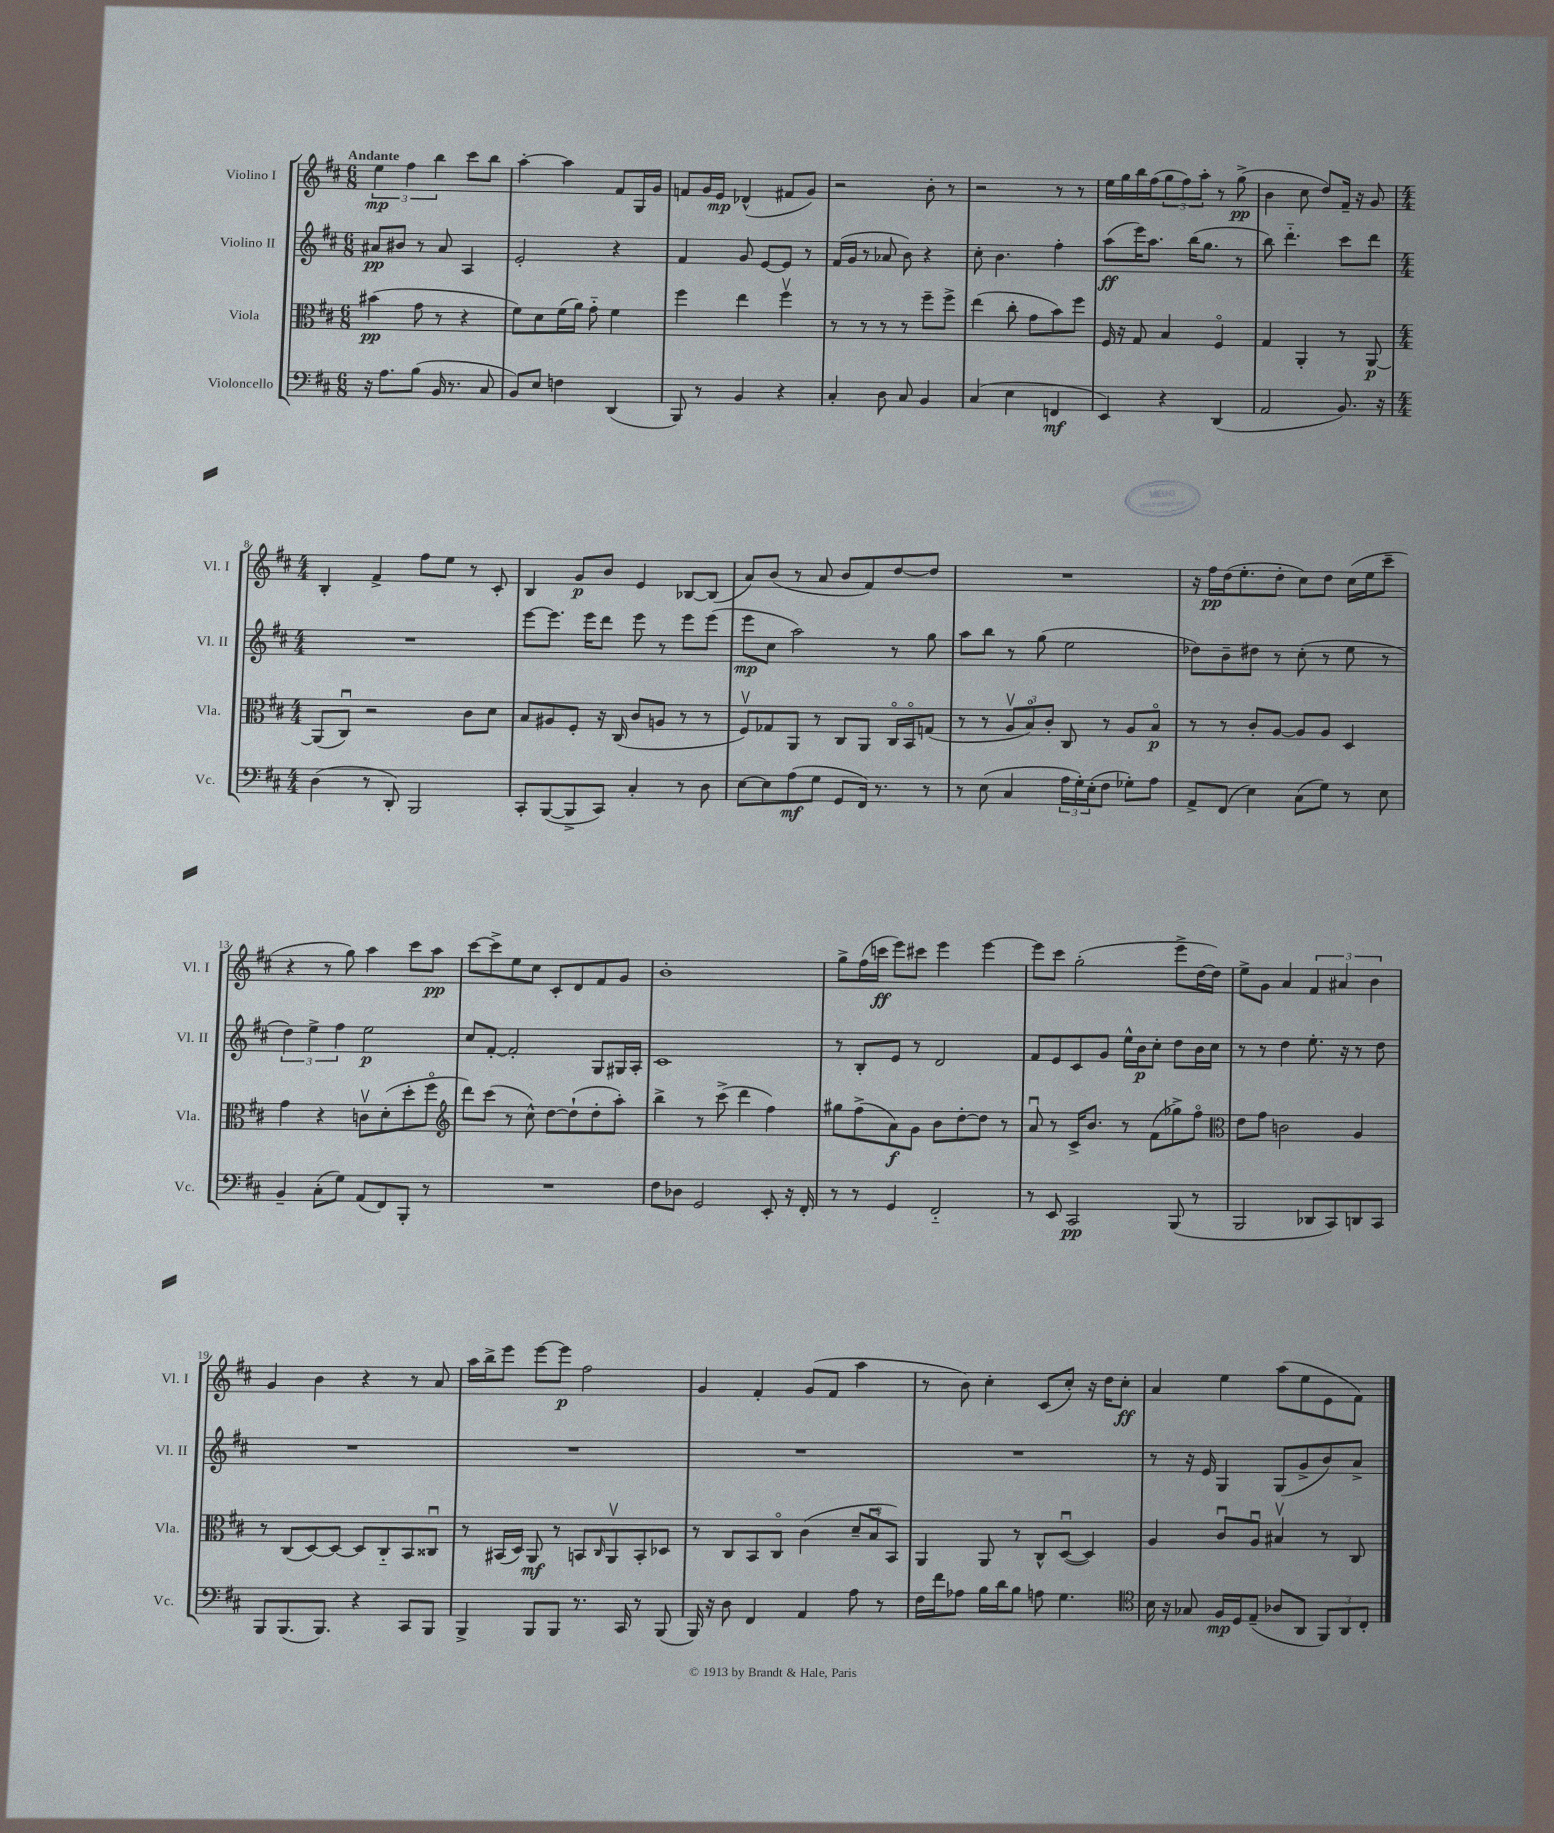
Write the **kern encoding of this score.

**kern	**dynam	**kern	**dynam	**kern	**dynam	**kern	**dynam
*part4	*part4	*part3	*part3	*part2	*part2	*part1	*part1
*staff4	*staff4	*staff3	*staff3	*staff2	*staff2	*staff1	*staff1
*I"Violoncello	*	*I"Viola	*	*I"Violino II	*	*I"Violino I	*
*I'Vc.	*	*I'Vla.	*	*I'Vl. II	*	*I'Vl. I	*
*clefF4	*	*clefC3	*	*clefG2	*	*clefG2	*
*k[f#c#]	*	*k[f#c#]	*	*k[f#c#]	*	*k[f#c#]	*
*M6/8	*	*M6/8	*	*M6/8	*	*M6/8	*
=1	=1	=1	=1	=1	=1	=1	=1
!	!	!	!	!	!	!LO:TX:a:B:t=Andante	!
16r	.	(4b#X\	pp	8a#X/L	pp	6ee\	mp
8.A\L	.	.	.	.	.	.	.
.	.	.	.	8b#X/J	.	.	.
.	.	.	.	.	.	6ff#\	.
(8B\J	.	8g\	.	8r	.	.	.
.	.	.	.	.	.	6bb\	.
16BB/	.	8r	.	8a#/	.	.	.
8.r	.	.	.	.	.	.	.
.	.	4r	.	4A/	.	8ccc#\L	.
8C#/	.	.	.	.	.	8bb\J	.
=2	=2	=2	=2	=2	=2	=2	=2
8BB/L)	.	8f#\L)	.	2e'/	.	[4aa'\	.
8E/J	.	8d\	.	.	.	.	.
4Fn\	.	(16f#\L	.	.	.	4aa\]	.
.	.	16a\JJ)	.	.	.	.	.
.	.	8g\	.	.	.	.	.
(4DD/	.	4f#\	.	4r	.	8f#/L	.
.	.	.	.	.	.	16G/L	.
.	.	.	.	.	.	16g/JJ	.
=3	=3	=3	=3	=3	=3	=3	=3
8BBB/)	.	4ff#\	.	4f#/	.	8fn/L	.
8r	.	.	.	.	.	16g/L	.
.	.	.	.	.	.	16e/JJ	mp
4BB/	.	4ee\	.	8g/	.	(4d-X^^/	.
.	.	.	.	[8e/L	.	.	.
4r	.	4ff#v\	.	8e/J]	.	8f#X/L	.
.	.	.	.	8r	.	8g/J)	.
=4	=4	=4	=4	=4	=4	=4	=4
4C#'/	.	8r	.	(16f#/LL	.	2r	.
.	.	.	.	16g/JJ	.	.	.
.	.	8r	.	8r	.	.	.
8D\	.	8r	.	8a-X/	.	.	.
8C#/	.	8r	.	8b\)	.	.	.
4BB/	.	8ff#~\L	.	4r	.	8b'\	.
.	.	8ff#^\J	.	.	.	8r	.
=5	=5	=5	=5	=5	=5	=5	=5
(4C#/	.	(4ee\	.	8cc#'\	.	2r	.
.	.	.	.	4.b\	.	.	.
4E\	.	8cc#'\	.	.	.	.	.
.	.	8g\L	.	.	.	.	.
4FFn/	mf	8b\)	.	4ff#'\	.	8r	.
.	.	8ff#\J	.	.	.	8r	.
=6	=6	=6	=6	=6	=6	=6	=6
4EE/)	.	16F#/	.	(8aa\L	ff	16ee\LL	.
.	.	16r	.	.	.	16gg\	.
.	.	8G/	.	16eee\K)	.	16bb\	.
.	.	.	.	8.aa\J	.	(16ff#\J	.
4r	.	4B/	.	.	.	12gg\	.
.	.	.	.	.	.	12ff#\)	.
.	.	.	.	(16bb\KL	.	.	.
.	.	.	.	.	.	12aa'\J	.
.	.	.	.	8.gg\J	.	.	.
(4DD/	.	4F#/	.	.	.	8r	.
.	.	.	.	8r	.	(8gg^\	pp
=7	=7	=7	=7	=7	=7	=7	=7
2AA/	.	4G/	.	8bb\)	.	4b\	.
.	.	.	.	4.ddd\	.	.	.
.	.	4AA'/	.	.	.	8cc#\	.
.	.	.	.	.	.	8dd/L)	.
8.BB/)	.	8r	.	8ccc#\L	.	16f#~/Jk	.
.	.	.	.	.	.	16r	.
.	.	[8AA/	p	8ddd\J	.	8g/	.
16r	.	.	.	.	.	.	.
!!LO:LB:g=z
=8	=8	=8	=8	=8	=8	=8	=8
*M4/4	*	*M4/4	*	*M4/4	*	*M4/4	*
(4D\	.	(8AA/L]	.	1r	.	4B'/	.
.	.	8C#u/J)	.	.	.	.	.
8r	.	2r	.	.	.	4f#^/	.
8DD'/)	.	.	.	.	.	.	.
2BBB/	.	.	.	.	.	8ff#\L	.
.	.	.	.	.	.	8ee\J	.
.	.	8c#\L	.	.	.	8r	.
.	.	8d\J	.	.	.	8c#'/	.
=9	=9	=9	=9	=9	=9	=9	=9
8CC#'/L	.	8B/L	.	[8eee\L	.	4B/	.
([8BBB/	.	8A#X/	.	8.eee\J]	.	.	.
8BBB^/]	.	8F#'/J	.	.	.	8g/L	p
.	.	.	.	16eee\KL	.	.	.
8CC#/J)	.	16r	.	8ddd\J	.	8b/J	.
.	.	(16C#/	.	.	.	.	.
4C#'/	.	8c#/L	.	8eee\	.	4e/	.
.	.	8An/J	.	8r	.	.	.
8r	.	8r	.	8eee\L	.	[8B-X/L	.
8D\	.	8r	.	(8eee\J	.	(8B-/J]	.
=10	=10	=10	=10	=10	=10	=10	=10
[8E\L	.	8F#v/L)	.	8eee\L	mp	8a/L)	.
8E\]	.	8G-X/	.	8cc#\J	.	(8b/J	.
(8A\	mf	8AA/J	.	2aa\)	.	8r	.
8G\J	.	8r	.	.	.	8a/	.
8GG/L	.	8C#/L	.	.	.	8b/L	.
16FF#/Jk)	.	8AA/J	.	.	.	8f#/)	.
8.r	.	.	.	.	.	.	.
.	.	16C#/LL	.	8r	.	[8dd/	.
.	.	16BB/J	.	.	.	.	.
8r	.	(8Gn/J	.	8gg\	.	8dd/J]	.
=11	=11	=11	=11	=11	=11	=11	=11
8r	.	8r	.	8aa\L	.	1r	.
(8E\	.	8r	.	8bb\J	.	.	.
4C#/	.	12Av/L	.	8r	.	.	.
.	.	12B/)	.	.	.	.	.
.	.	.	.	(8gg\	.	.	.
.	.	12c#'/J	.	.	.	.	.
24A\LL	.	8C#/	.	2ee\	.	.	.
24G'\)	.	.	.	.	.	.	.
(24E'\J	.	.	.	.	.	.	.
8F#\J	.	8r	.	.	.	.	.
8G-X'\L)	.	8A/L	.	.	.	.	.
8A\J	.	8B/J	p	.	.	.	.
=12	=12	=12	=12	=12	=12	=12	=12
8AA^/L	.	8r	.	8dd-X\L)	.	16r	.
.	.	.	.	.	.	16ff#\LL	pp
(8FF#/J	.	8r	.	8b~\	.	(16dd\J	.
.	.	.	.	.	.	8.ee'\	.
4E\)	.	8c#'/L	.	8dd#X\J	.	.	.
.	.	[8A/J	.	8r	.	8dd'\J	.
(8C#\L	.	8A/L]	.	(8cc#'\	.	8cc#\L)	.
8G\J)	.	8A/J	.	8r	.	8dd\J	.
8r	.	4D/	.	8ee\	.	(16cc#\LL	.
.	.	.	.	.	.	16ee\J	.
8E\	.	.	.	8r	.	8ccc#~\J	.
!!LO:LB:g=z
=13	=13	=13	=13	=13	=13	=13	=13
4BB~/	.	4g\	.	6dd\)	.	4r	.
.	.	.	.	6ee^\	.	.	.
(8C#'\L	.	4r	.	.	.	8r	.
.	.	.	.	6ff#\	.	.	.
8G\J)	.	.	.	.	.	8gg\)	.
(8AA/L	.	8cnv\L	.	2ee\	p	4aa\	.
8FF#/)	.	(8d'\	.	.	.	.	.
8BBB'/J	.	8dd'\	.	.	.	8ccc#\L	.
8r	.	8ff#\J	.	.	.	8aa\J	pp
=14	=14	=14	=14	=14	=14	=14	=14
*	*	*clefG2	*	*	*	*	*
1r	.	8ddd\L)	.	8cc#/L	.	[8ccc#\L	.
.	.	(8ccc#\J	.	[8f#'/J	.	8ccc#^\]	.
.	.	8r	.	2f#'/]	.	8ee\	.
.	.	8cc#^^\)	.	.	.	8cc#\J	.
.	.	[8dd\L	.	.	.	8c#'/L	.
.	.	(8dd`\]	.	.	.	8d/	.
.	.	8dd'\	.	8G/L	.	8f#/	.
.	.	8aa'\J)	.	16G#X/L	.	8g/J	.
.	.	.	.	16A'/JJ	.	.	.
=15	=15	=15	=15	=15	=15	=15	=15
8F#\L	.	4bb^\	.	1c#	.	1b'	.
8D-X\J	.	.	.	.	.	.	.
2GG/	.	8r	.	.	.	.	.
.	.	(8ccc#^\	.	.	.	.	.
.	.	4ddd\	.	.	.	.	.
8EE'/	.	4ff#\)	.	.	.	.	.
16r	.	.	.	.	.	.	.
16FF#'/	.	.	.	.	.	.	.
=16	=16	=16	=16	=16	=16	=16	=16
8r	.	8gg#X\L	.	8r	.	8gg^\L	.
8r	.	(8ff#^\	.	8B'/L	.	(16ff#\L	.
.	.	.	.	.	.	16cccn\JJ	ff
4GG/	.	8a\)	f	8e/J	.	8eee\L)	.
.	.	8g\J	.	8r	.	8ccc#X\J	.
2FF#/	.	8b\L	.	2d/	.	4eee\	.
.	.	[8dd'\	.	.	.	.	.
.	.	8dd\J]	.	.	.	[4eee\	.
.	.	8r	.	.	.	.	.
=17	=17	=17	=17	=17	=17	=17	=17
8r	.	8au/	.	8f#/L	.	8eee\L]	.
8EE/	.	8r	.	8e/	.	8ccc#\J	.
2CC#/	pp	16c#^/KL	.	8c#/	.	(2gg'\	.
.	.	8.b/J	.	.	.	.	.
.	.	.	.	8g/J	.	.	.
.	.	8r	.	16ee^^\LL	.	.	.
.	.	.	.	16b\J	p	.	.
.	.	(8f#\L	.	8cc#'\J	.	.	.
(8BBB/	.	8gg-X^\)	.	8dd\L	.	8eee^\L	.
8r	.	8ff#\J	.	16b\L	.	[16dd\L	.
.	.	.	.	16cc#\JJ	.	16dd\JJ])	.
=18	=18	=18	=18	=18	=18	=18	=18
*	*	*clefC3	*	*	*	*	*
2BBB/	.	8e\L	.	8r	.	8ee^\L	.
.	.	8g\J	.	8r	.	8g\J	.
.	.	2cn\	.	4dd\	.	4a/	.
8DD-X/L	.	.	.	8.ee'\	.	6f#/	.
8CC#/)	.	.	.	.	.	.	.
.	.	.	.	.	.	6a#X/	.
.	.	.	.	16r	.	.	.
8DDn/	.	4A/	.	8r	.	.	.
.	.	.	.	.	.	6b\	.
8CC#/J	.	.	.	8dd\	.	.	.
!!LO:LB:g=z
=19	=19	=19	=19	=19	=19	=19	=19
8BBB/L	.	8r	.	1r	.	4g/	.
(8.BBB/	.	(8C#/L	.	.	.	.	.
.	.	[8D/)	.	.	.	4b\	.
8.BBB/J)	.	.	.	.	.	.	.
.	.	8D/J_	.	.	.	.	.
4r	.	8D/L]	.	.	.	4r	.
.	.	8C#/	.	.	.	.	.
8CC#/L	.	8BB/	.	.	.	8r	.
8BBB/J	.	8C##Xu/J	.	.	.	8a/	.
=20	=20	=20	=20	=20	=20	=20	=20
4BBB^/	.	8r	.	1r	.	16aa\LL	.
.	.	.	.	.	.	16bb^\J	.
.	.	(16BB#X/LL	.	.	.	8eee\J	.
.	.	16D/JJ)	.	.	.	.	.
8BBB/L	.	8AA/	mf	.	.	[8eee\L	.
8BBB/J	.	8r	.	.	.	8eee\J]	p
8.r	.	8BBn/L	.	.	.	2ff#\	.
.	.	16qqC#/	.	.	.	.	.
.	.	8AAv/	.	.	.	.	.
16CC#/	.	.	.	.	.	.	.
8r	.	8BB'/	.	.	.	.	.
(8BBB/	.	8D-X/J	.	.	.	.	.
=21	=21	=21	=21	=21	=21	=21	=21
16BBB/)	.	8r	.	1r	.	4g/	.
16r	.	.	.	.	.	.	.
8D\	.	8C#/L	.	.	.	.	.
4FF#/	.	8BB/	.	.	.	4f#'/	.
.	.	8C#/J	.	.	.	.	.
4AA/	.	(4c#\	.	.	.	(8g/L	.
.	.	.	.	.	.	8f#/J	.
8A\	.	12d~/L	.	.	.	4aa\	.
.	.	12Bu/	.	.	.	.	.
8r	.	.	.	.	.	.	.
.	.	12BB/J)	.	.	.	.	.
=22	=22	=22	=22	=22	=22	=22	=22
16F#\LL	.	4AA/	.	1r	.	8r	.
16f#\J	.	.	.	.	.	.	.
8A-X\J	.	.	.	.	.	8b\)	.
16B\LL	.	8AA/	.	.	.	4cc#'\	.
16d\J	.	.	.	.	.	.	.
8B\J	.	8r	.	.	.	.	.
8An\	.	8C#^^/L	.	.	.	(8c#/L	.
4.G\	.	([8Du/J	.	.	.	8cc#'/J)	.
.	.	4D/])	.	.	.	16r	.
.	.	.	.	.	.	16dd\KL	.
.	.	.	.	.	.	8cc#'\J	ff
=23	=23	=23	=23	=23	=23	=23	=23
*clefC4	*	*	*	*	*	*	*
16B\	.	4A/	.	8r	.	4a/	.
16r	.	.	.	.	.	.	.
8G-X/	.	.	.	16r	.	.	.
.	.	.	.	16e/	.	.	.
16F#/LL	mp	8c#u/L	.	4G/	.	4ee\	.
16D/J	.	.	.	.	.	.	.
(8E~/J	.	8Au/J	.	.	.	.	.
8A-X/L	.	4B#Xv/	.	(8G/L	.	(8aa\L	.
8AA/J	.	.	.	8g^/	.	8ee\	.
12FF#/L)	.	8r	.	8b/)	.	8e\	.
12AA/	.	.	.	.	.	.	.
.	.	8C#/	.	8a^/J	.	8f#\J)	.
12C#'/J	.	.	.	.	.	.	.
==	==	==	==	==	==	==	==
*-	*-	*-	*-	*-	*-	*-	*-
